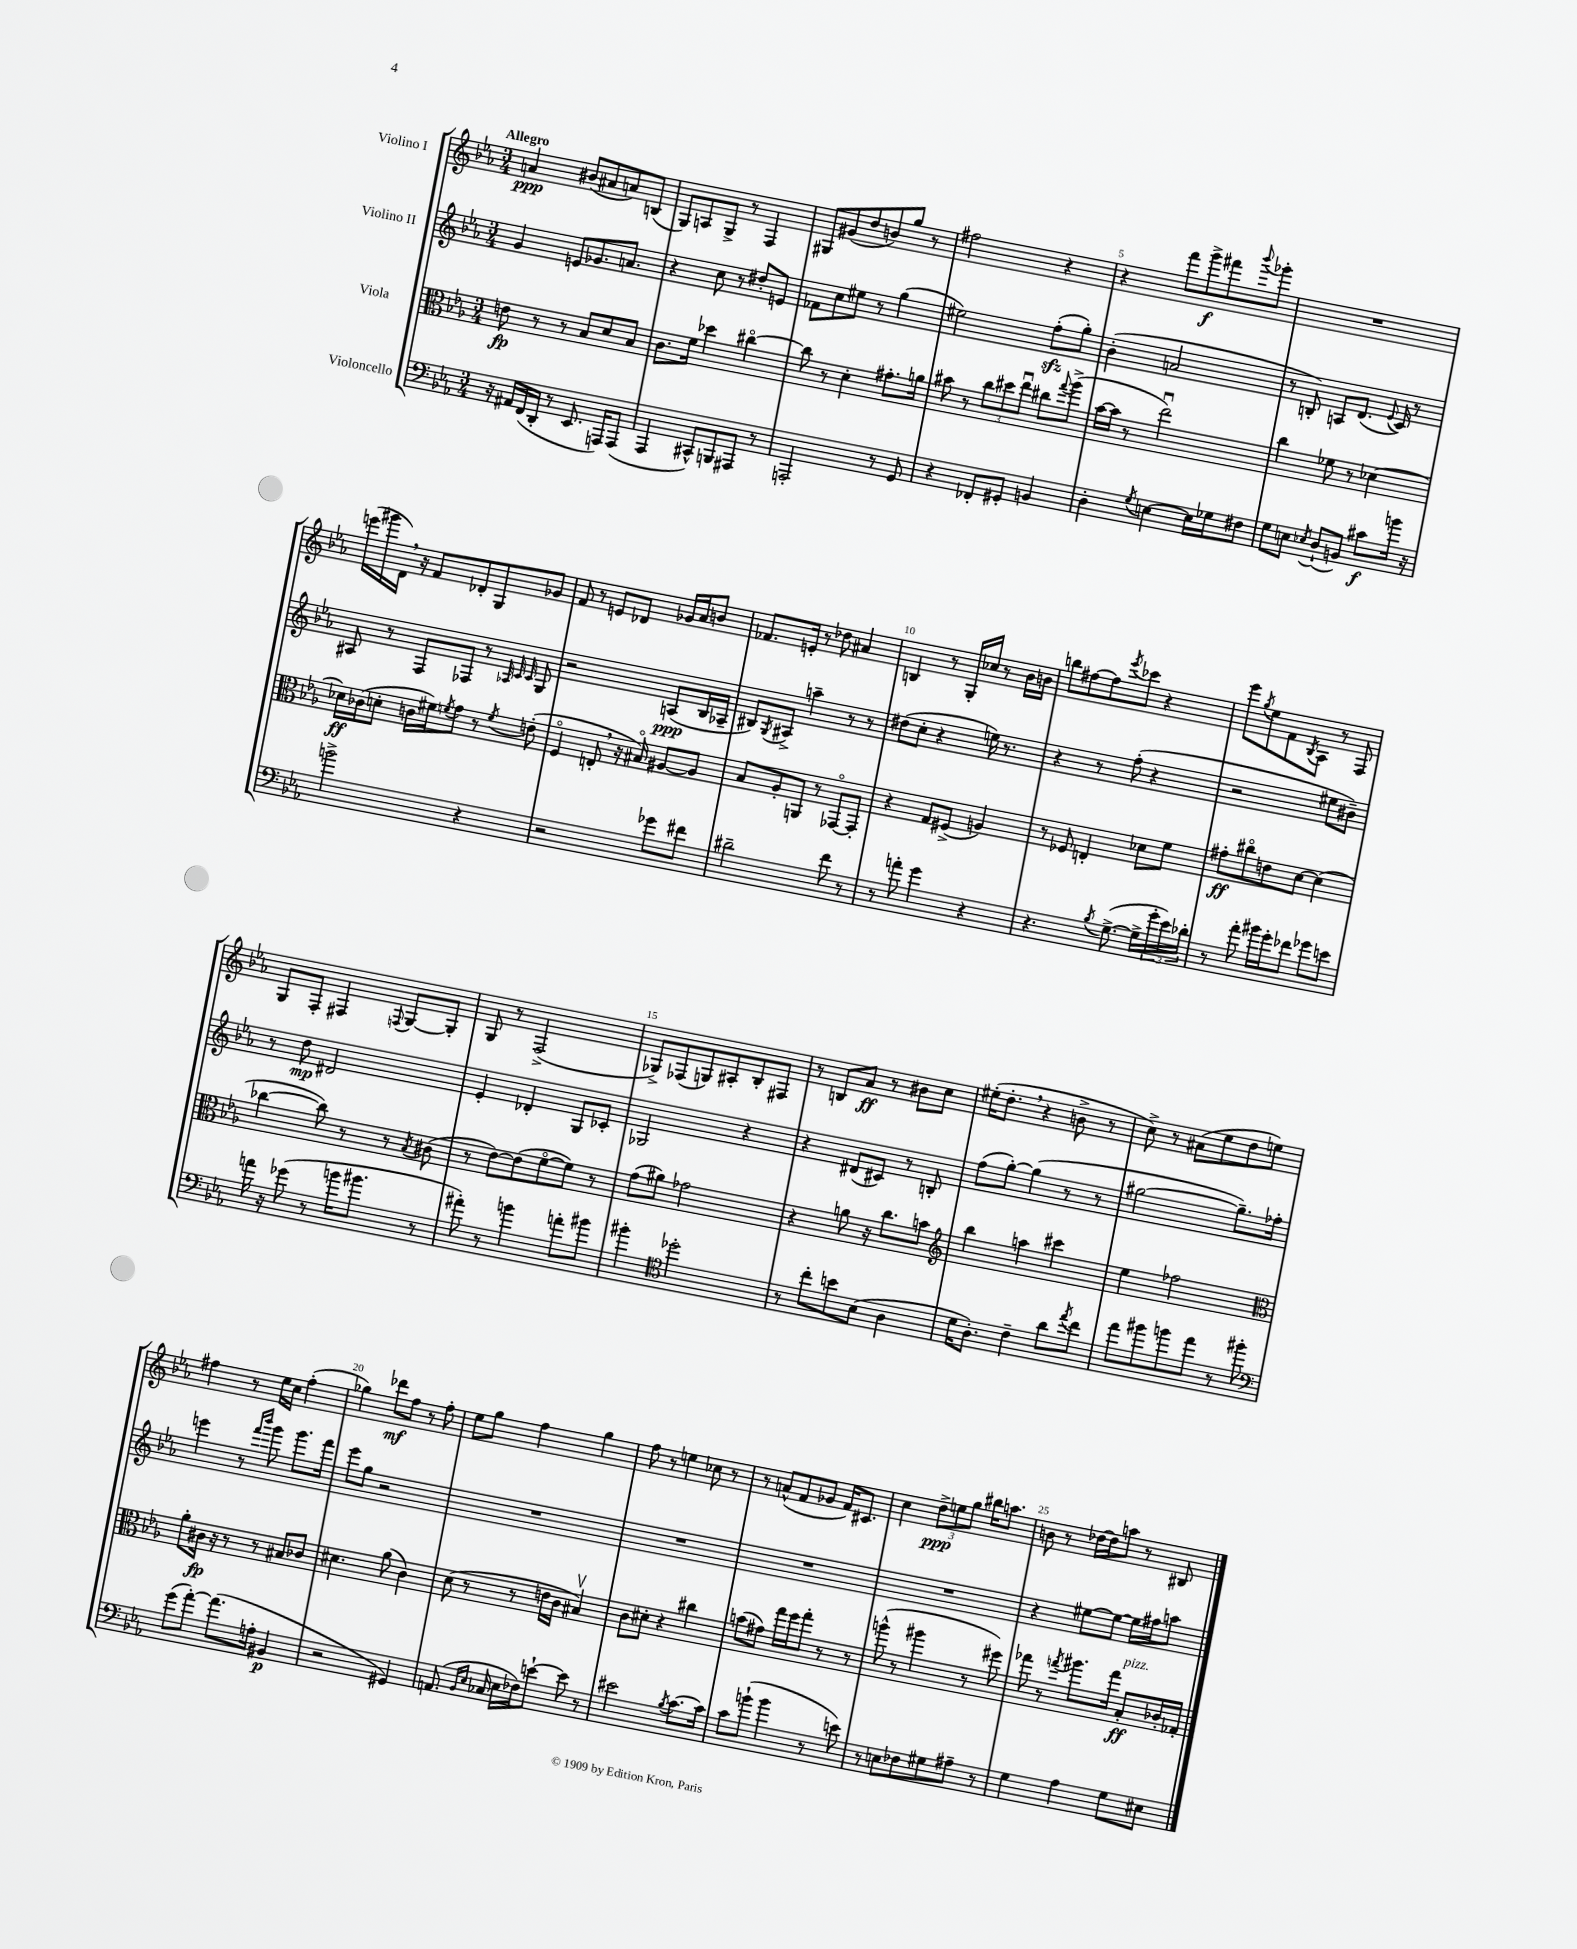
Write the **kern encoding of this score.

**kern	**kern	**kern	**kern
*staff4	*staff3	*staff2	*staff1
*clefF4	*clefC3	*clefG2	*clefG2
*k[b-e-a-]	*k[b-e-a-]	*k[b-e-a-]	*k[b-e-a-]
*M3/4	*M3/4	*M3/4	*M3/4
16r	8e	4g	4a
16AA#	.	.	.
(16FF	8r	.	.
16DD'	.	.	.
8r	8r	8e	(8b#
8.EE-	8B-	8.g-	8a#
.	8d	.	8a)
16AAA)	.	8.a	.
(8AAA	8B-	.	(8B
=	=	=	=
4AAA-	8.c	4r	8G)
.	.	.	8A
.	16f	.	.
8CC#^^)	4dd-	8cc	8G^
8BBB	.	8r	8r
8AAA#	[4cc#o	8dd#'	4F
8r	.	8e	.
=	=	=	=
2AAA'	8cc#]	8f-	8G#
.	8r	8cc	(8g#
.	4d'	8ee#	8dd
.	.	8r	8b)
8r	8.g#'	(4gg	8gg
8GG	.	.	8r
.	16a	.	.
=	=	=	=
4r	8b#	2ee#)	2ff#
.	8r	.	.
8FF-'	12cc	.	.
.	12dd#	.	.
8GG#'	.	.	.
.	12ee-u	.	.
4BB	8cc#	(8ff'	4r
.	8qqgg	.	.
.	(8aa-^	8gg')	.
=	=	=	=
4D'	[16b-	(4b-'	4r
.	16b-]	.	.
.	8r	.	.
8qG	.	.	.
[4E	2ee-u)	2a	8fff
.	.	.	8ggg^
16E]	.	.	8fff#
16G-	.	.	.
.	.	.	8qqbbb-
8F#	.	.	8ggg-'
=	=	=	=
8G	4cc	8r	2.r
8E	.	8B')	.
8qE-	.	.	.
(8D`	8f-	8A	.
8BB)	8r	(8.d	.
8c#	[4d-	.	.
.	.	8qqe-	.
.	.	16c)	.
16b	.	8r	.
16r	.	.	.
=	=	=	=
2b^	16d-]	8A#	(16eee
.	(16c-	.	16ggg#
.	8d'	8r	16d)
.	.	.	16r
.	16c	8F	8f
.	16f#)	.	.
.	8qf	.	.
.	8g	8F-	8d-'
4r	8r	8r	8G
.	.	32qqA-	.
.	.	32qqc	.
.	8qf	32qqc	.
.	(8e'	8G	8g-
=	=	=	=
2r	4Fo	2r	8f
.	.	.	8r
.	8E'	.	8e
.	16r	.	8d-
.	16B#o)	.	.
8g-	[8A#	(8A	16g-
.	.	.	16a-
8f#	8A#]	16B-	8b
.	.	16A-~	.
=	=	=	=
2d#~	8B-	8B#)	8.f-
.	.	8qG	.
.	8A-'	8A#^	.
.	.	.	16e'
.	8AA	4aa~	8r
.	8r	.	8dd-
8f	[8GG-o	8r	4a#
8r	8GG-']	8r	.
=	=	=	=
8r	4r	(8dd#	4B
8a'	.	8cc'	.
4g	8G	4r	8r
.	(8F#^	.	16G'
.	.	.	16cc-
4r	4A)	16ee)	8r
.	.	8.r	.
.	.	.	16b-
.	.	.	16b
=	=	=	=
4.r	8r	4r	8bb
.	8F-	.	[8ff#
.	4E'	8r	8ff#]
8qB-	.	.	8qeee-
([8.G^	.	(8ff'	8ccc-
.	8d-	4r	4r
16G^]	.	.	.
24g'	8f	.	.
24e-)	.	.	.
24d-'	.	.	.
=	=	=	=
8r	8g#'	2r	8eee-
.	.	.	8qgg
8a-'	8cc#o	.	8ee-
16b#	8e	.	8f
16g'	.	.	.
.	.	.	8qB-
8f-	[8d	.	8A-
8g-	(4d]	8ee#	8r
8e	.	8b#~)	8F
=	=	=	=
16a	[4cc-	8r	8G
16r	.	.	.
(8g-	.	8dd	8F'
8r	8cc-])	2d#	4F#
16b	8r	.	.
8.b#	.	.	.
.	.	.	8qqF
.	8r	.	[8G
.	8qB-	.	.
8r	(8c#	.	8G']
=	=	=	=
8a#')	8r	4e-'	8G
8r	[8e-)	.	8r
4b	(8e-]	4d-'	(2F^
.	[8fo	.	.
8a'	8f])	8G	.
8b#	8r	8c-'	.
=	=	=	=
4b#'	(8g	2G-	8G-^)
.	8a#)	.	(8F-
*clefC4	*	*	*
2dd-'	2g-	.	8G)
.	.	.	8A#'
.	.	4r	8B-'
.	.	.	8F#
=	=	=	=
8r	4r	4r	8r
8cc'	.	.	8B
8b	8a	(8d#	8a-
(8B-	16r	8c#)	8r
.	8.cc	.	.
4A-	.	8r	8b#
.	8b	8B'	8cc
=	=	=	=
*	*clefG2	*	*
16d	4bb-	(8ff	(16ee#'
8.A-')	.	.	8.dd'
.	.	[8gg')	.
4c~	4aa	(4gg]	4r
8a-	4ccc#	8r	8b^
8qee-	.	.	.
8cc	.	8r	8r
=	=	=	=
8ee-	4ee-	[2gg#	8cc^)
8ff#	.	.	8r
8ff	2ff-	.	(8a#
8ee-	.	.	8ee-
8r	.	8.gg#~])	8dd
8ff#'	.	.	8ee)
.	.	16ff-'	.
=	=	=	=
*clefF4	*clefC3	*	*
(8g	8a-'	4eee	4ff#
[8a-')	16c#	.	.
.	16r	.	.
(8.a-]	8r	8r	8r
.	.	16qqfff	.
.	.	16qqbbb-	.
.	8r	8ggg	16ee-
16A'	.	.	16cc
4BB#	8B#	8.ggg	(4ff#'
.	8c-	.	.
.	.	16fff	.
=	=	=	=
2r	4.d#	8eee-	4gg-)
.	.	8gg	.
.	.	2r	8ddd-
.	(8a-	.	8ff
4GG#)	4c)	.	8r
.	.	.	8ff'
=	=	=	=
(8.AA	(8d	2.r	8ee-
.	8r	.	8gg
16qqBB-	.	.	.
16qqE-	.	.	.
16C-	.	.	.
16E-	8r	.	4ff
16F-)	.	.	.
[8e`	16e	.	.
.	16c	.	.
8e]	4B#v)	.	4gg
8r	.	.	.
=	=	=	=
2e#	8c	2.r	8ff
.	8d#'	.	8r
.	4r	.	4ee
8qB-	.	.	.
[8.c	4cc#	.	8cc-
.	.	.	8r
16c]	.	.	.
=	=	=	=
8c	(8b	2.r	8r
(8b`	8g#)	.	(8a^^
4b	16gg	.	8f
.	16ff	.	.
.	8gg'	.	8g-
8r	8r	.	16f)
.	.	.	8.c#
8e)	8r	.	.
=	=	=	=
8r	(8aa^^	2.r	4cc
8E	8r	.	.
8F-	4aa#	.	12dd^
.	.	.	12ee
8G#	.	.	.
.	.	.	12gg
8A#~	8r	.	16bb#
.	.	.	8.aa
8r	8ff#)	.	.
=	=	=	=
4G	8gg-	4r	8b
.	8r	.	8r
.	8qgg	.	.
4A-	8.aa#	[8ee#	[16dd-
.	.	.	16dd-]
.	.	8ee#_	8aa
.	16gg	.	.
8G	8B-'	16ee#]	8r
.	.	16ff#	.
8E#	16c-'	8aa	8B#
.	16G-'	.	.
==	==	==	==
*-	*-	*-	*-
